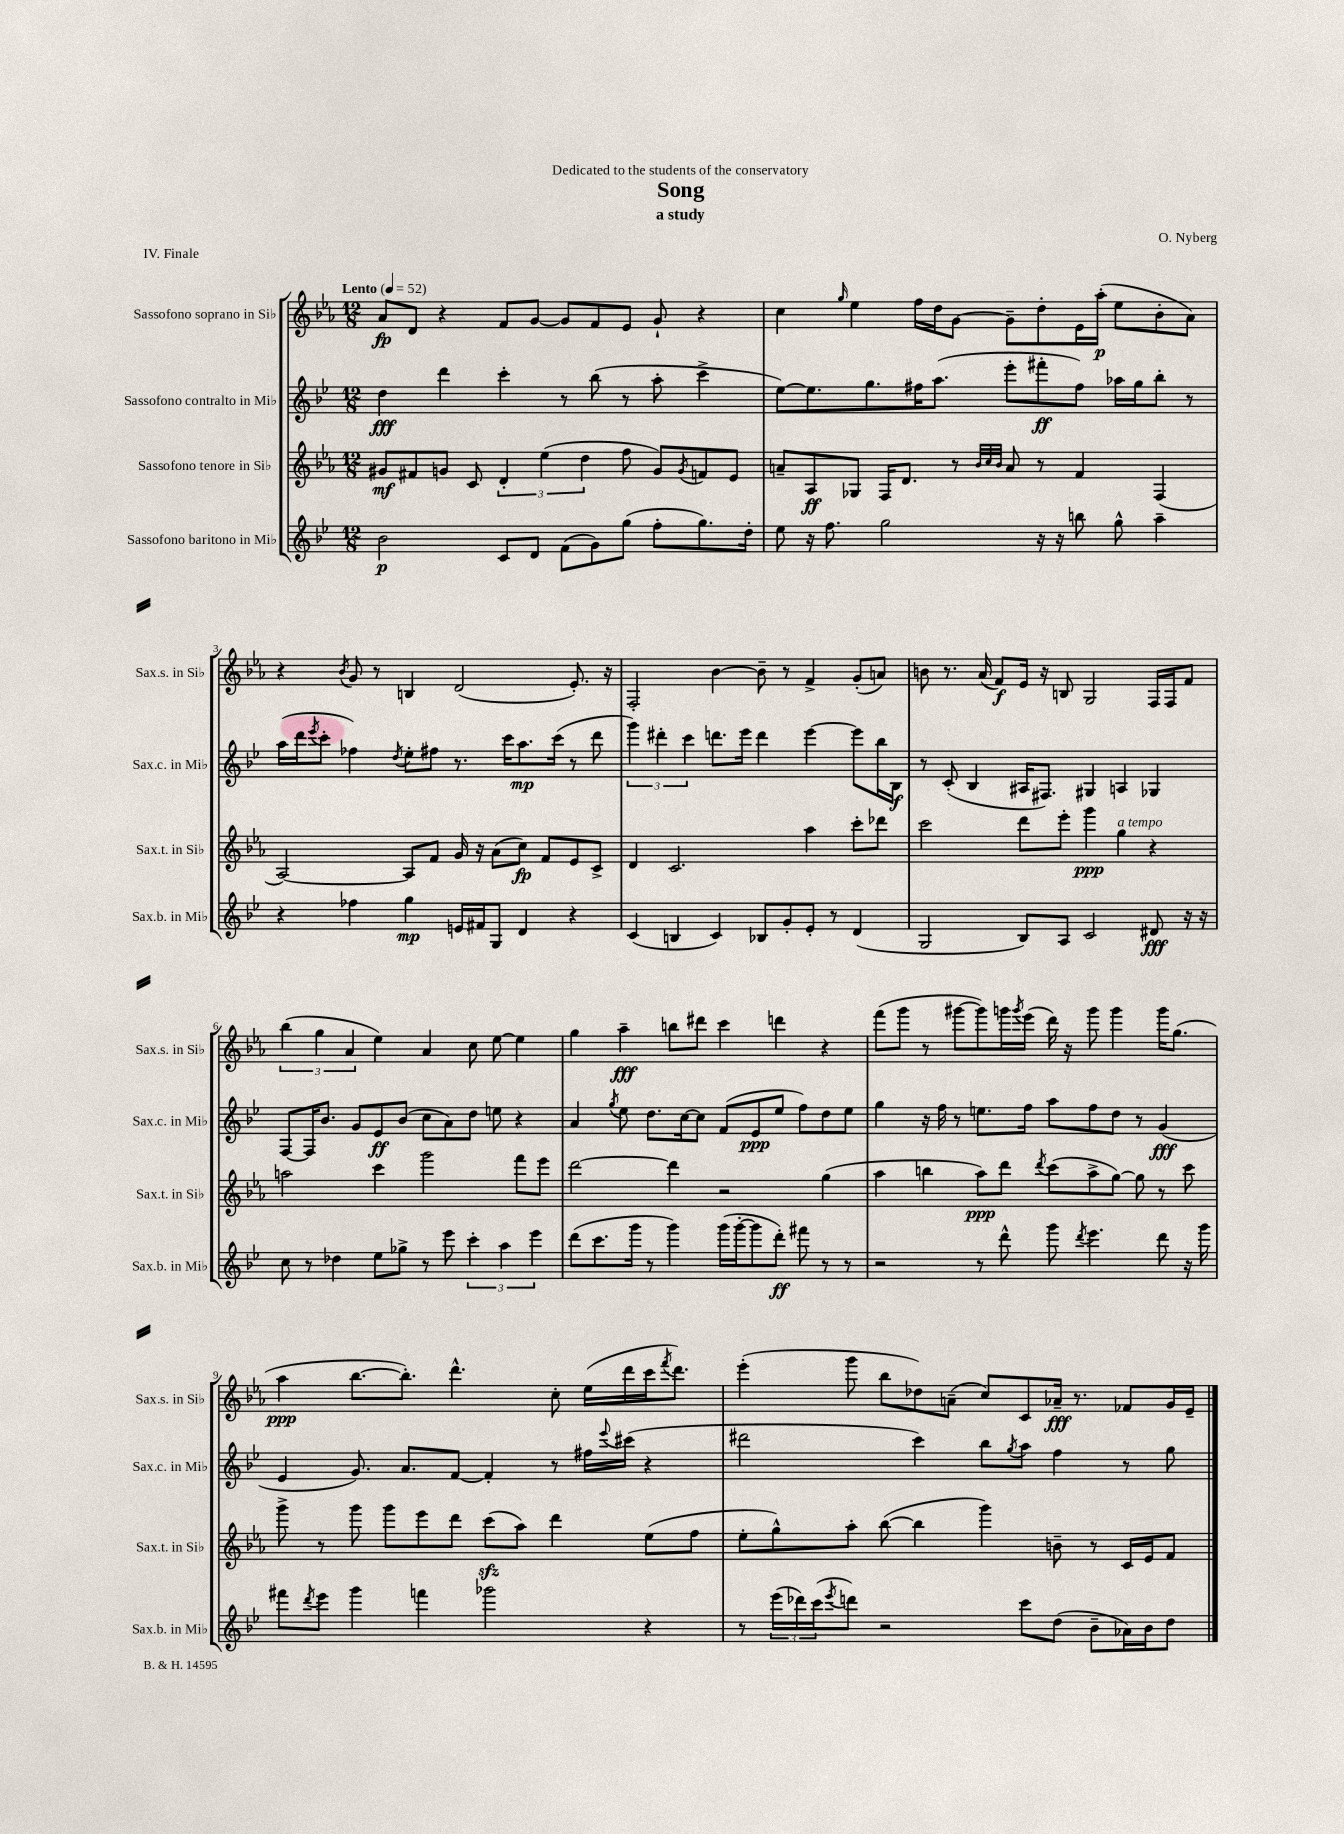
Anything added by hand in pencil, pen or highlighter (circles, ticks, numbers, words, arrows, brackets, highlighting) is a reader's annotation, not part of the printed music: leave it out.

**kern	**kern	**kern	**kern
*staff4	*staff3	*staff2	*staff1
*clefG2	*clefG2	*clefG2	*clefG2
*k[b-e-]	*k[b-e-a-]	*k[b-e-]	*k[b-e-a-]
*M12/8	*M12/8	*M12/8	*M12/8
*MM52	*MM52	*MM52	*MM52
2b-\	8g#/L	4dd\	8a-/L
.	8f#/	.	8d/J
.	8g/J	4ddd\	4r
.	8c/	.	.
8c/L	6d'/	4ccc'\	8f/L
8d/J	.	.	[8g/J
.	(6ee-\	.	.
(8f\L	.	8r	8g/]L
.	6dd\	.	.
8g\)	.	(8bb-\	8f/
(8gg\J	8ff\	8r	8e-/J
8ff'\L	8g/L)	8aa'\	8g`/
.	8qg/	.	.
8.gg\)	8f/	4ccc^\	4r
.	8e-/J	.	.
16dd'\Jk	.	.	.
=	=	=	=
8ee-\	8a~/L	[8ee-\L)	4cc\
16r	8A-/	8.ee-\]	.
8.ff\	.	.	.
.	.	.	16qqgg/
.	8G-/J	.	4ee-\
.	.	8.gg\	.
2gg\	16F/LK	.	.
.	8.d/J	.	.
.	.	16ff#\K	16ff\LL
.	.	(8.aa\J	16dd\J
.	8r	.	[8g\J
.	32qqb-/LLL	.	.
.	32qqcc/	.	.
.	32qqb-/JJJ	.	.
.	8a/	8eee-'\L	8g~\]L
16r	8r	8fff#'\	8dd'\
16r	.	.	.
8bb\	4f/	8ff#\J)	16e-\L
.	.	.	(16aa-'\JJ
8gg^^\	.	16aa-\LL	8ee-\L
.	.	16gg\J	.
4aa~\	(4F/	8bb-'\J	8b-'\
.	.	8r	8a-\J)
=	=	=	=
4r	[2A-/)	(16aa\LL	4r
.	.	16ddd\J	.
.	.	8qeee-/	.
.	.	8ccc'\J	.
.	.	.	8qb-/
4ff-\	.	4ff-\)	8g/
.	.	.	8r
.	.	8qdd/	.
4gg\	8A-/]L	8ee-'\L	4B/
.	8f/J	8ff#\J	.
16e/LL	16g/	8.r	(2d/
16f#/J	16r	.	.
8G/J	(8a-\L	.	.
.	.	16ccc\LK	.
4d/	8cc\J)	8.aa\	.
.	8f/L	.	.
.	.	(16ccc\Jk	.
4r	8e-/	8r	8.e-'/)
.	8c^/J	8ddd\	.
.	.	.	16r
=	=	=	=
(4c/	4d/	6ggg\)	2F'/
.	.	6ddd#'\	.
4B/	2.c/	.	.
.	.	6ccc\	.
4c/)	.	8.ddd\L	[4b-\
.	.	16eee-\Jk	.
8B-/L	.	4ddd\	8b-~\]
8g'/	.	.	8r
8e-'/J	4aa-\	[4eee-\	4f^/
8r	.	.	.
(4d/	8ccc'\L	8eee-\]L	(8g'/L
.	8ddd-\J	16bb-\L	8a/J)
.	.	16B-\JJ	.
=	=	=	=
2G/	2ccc\	8r	8b\
.	.	(8c'/	8.r
.	.	4B-/	.
.	.	.	(16a-/
.	.	.	8f/L)
8B-/L)	8ddd\L	16A#/LK	16e-/Jk
.	.	8.F#/J)	16r
8A/J	8eee-'\J	.	8B/
2c/	4ggg\	4G#/	2G/
.	4gg\	4A/	.
8d#/	4r	4G-/	16F/LL
.	.	.	16F/J
16r	.	.	8f/J
16r	.	.	.
=	=	=	=
8cc\	2aa\	[8F/L	(6bb-\
8r	.	16F/]K	.
.	.	.	6gg\
.	.	8.b-/J	.
4dd-\	.	.	.
.	.	.	6a-/
.	.	8g/L	.
8ee-\L	4ccc\	8e-/	4ee-\)
8gg-^\J	.	(8b-/J	.
8r	2ggg\	8cc\L	4a-/
8eee-\	.	8a\)	.
6ccc'\	.	8dd\J	8cc\
.	.	8ee\	[8ee-\
6aa\	.	.	.
.	8fff\L	4r	4ee-\]
6eee-\	.	.	.
.	8eee-\J	.	.
=	=	=	=
(8ddd\L	[2ddd\	4a/	4gg\
8.ccc\	.	.	.
.	.	8qgg/	.
.	.	8ee-\	4aa-~\
16ggg\Jk	.	.	.
8r	.	8.dd\L	.
4ggg\)	4ddd\]	.	8bb\L
.	.	[16cc\k	.
.	.	8cc\]J	8ddd#\J
(16ggg\LL	2r	(8f/L	4ccc\
[16ggg'\J	.	.	.
8ggg\]	.	8e-/	.
8ddd'\J)	.	8ee-/J	4ddd\
8fff#\	.	8ff\L)	.
8r	(4gg\	8dd\	4r
8r	.	8ee-\J	.
=	=	=	=
2r	4aa-\	4gg\	(8fff\L
.	.	.	8ggg\J
.	4bb\	16r	8r
.	.	16ff\	.
.	.	8r	[8ggg#\L
8r	8aa-\L)	8.ee\L	8ggg#\])
8ddd^^\	8ddd\J	.	16ggg\L
.	.	.	8qggg/
.	.	16ff\Jk	(16eee-\JJ
.	8qddd/	.	.
8ggg\	(8ccc\L	8aa\L	16ddd\)
.	.	.	16r
8qddd/	.	.	.
4.eee-\	8aa-^\	8ff\	8ggg\
.	[8gg\J)	8dd\J	4ggg\
.	8gg\]	8r	.
8ddd\	8r	(4g/	16ggg\LK
.	.	.	(8.gg\J
16r	8ccc\	.	.
16ggg\	.	.	.
=	=	=	=
8fff#\L	8ggg^\	4e-/	4aa-\
8qddd/	.	.	.
8eee-\J	8r	.	.
4ggg\	8ggg\	8.g/)	[8.bb-\L
.	8ggg\L	.	.
.	.	8.a/L	8.bb-'\]J)
4fff\	8eee-\	.	.
.	8ddd\J	[8f/J	4.ddd^^\
2ggg-\	(8ccc\L	4f'/]	.
.	8aa-\J)	.	.
.	4ddd\	8r	8cc'\
.	.	16ff#\LL	(16ee-\LL
.	.	8qqeee-/	.
.	.	(16ccc#\JJ	16ddd\
4r	(8ee-\L	4r	16ccc\J
.	.	.	8qfff/
.	.	.	8.ddd\J)
.	8ff\J	.	.
=	=	=	=
8r	8ee-'\L	2ddd#\	(4eee-'\
(24eee-\LL	8gg^^\)	.	.
24ddd-\)	.	.	.
(24ccc\J	.	.	.
8qeee-/	.	.	.
8ddd\J)	8aa-'\J	.	8ggg\
2r	([8bb-\	.	8bb-\L
.	4bb-\]	4ccc\)	8dd-\)
.	.	.	(8a~\J
.	4ggg\)	8bb-\L	8cc/L)
.	.	8qgg/	.
8ccc\L	.	8aa\J	8c/
(8dd\J	8b~\	4ff\	16a-~/Jk
.	.	.	8.r
8b-~\L	8r	.	.
16a-\L)	16c/LL	8r	8f-/L
16b-\J	16e-/J	.	.
8dd\J	8f/J	8gg\	16g/L
.	.	.	16e-~/JJ
==	==	==	==
*-	*-	*-	*-
